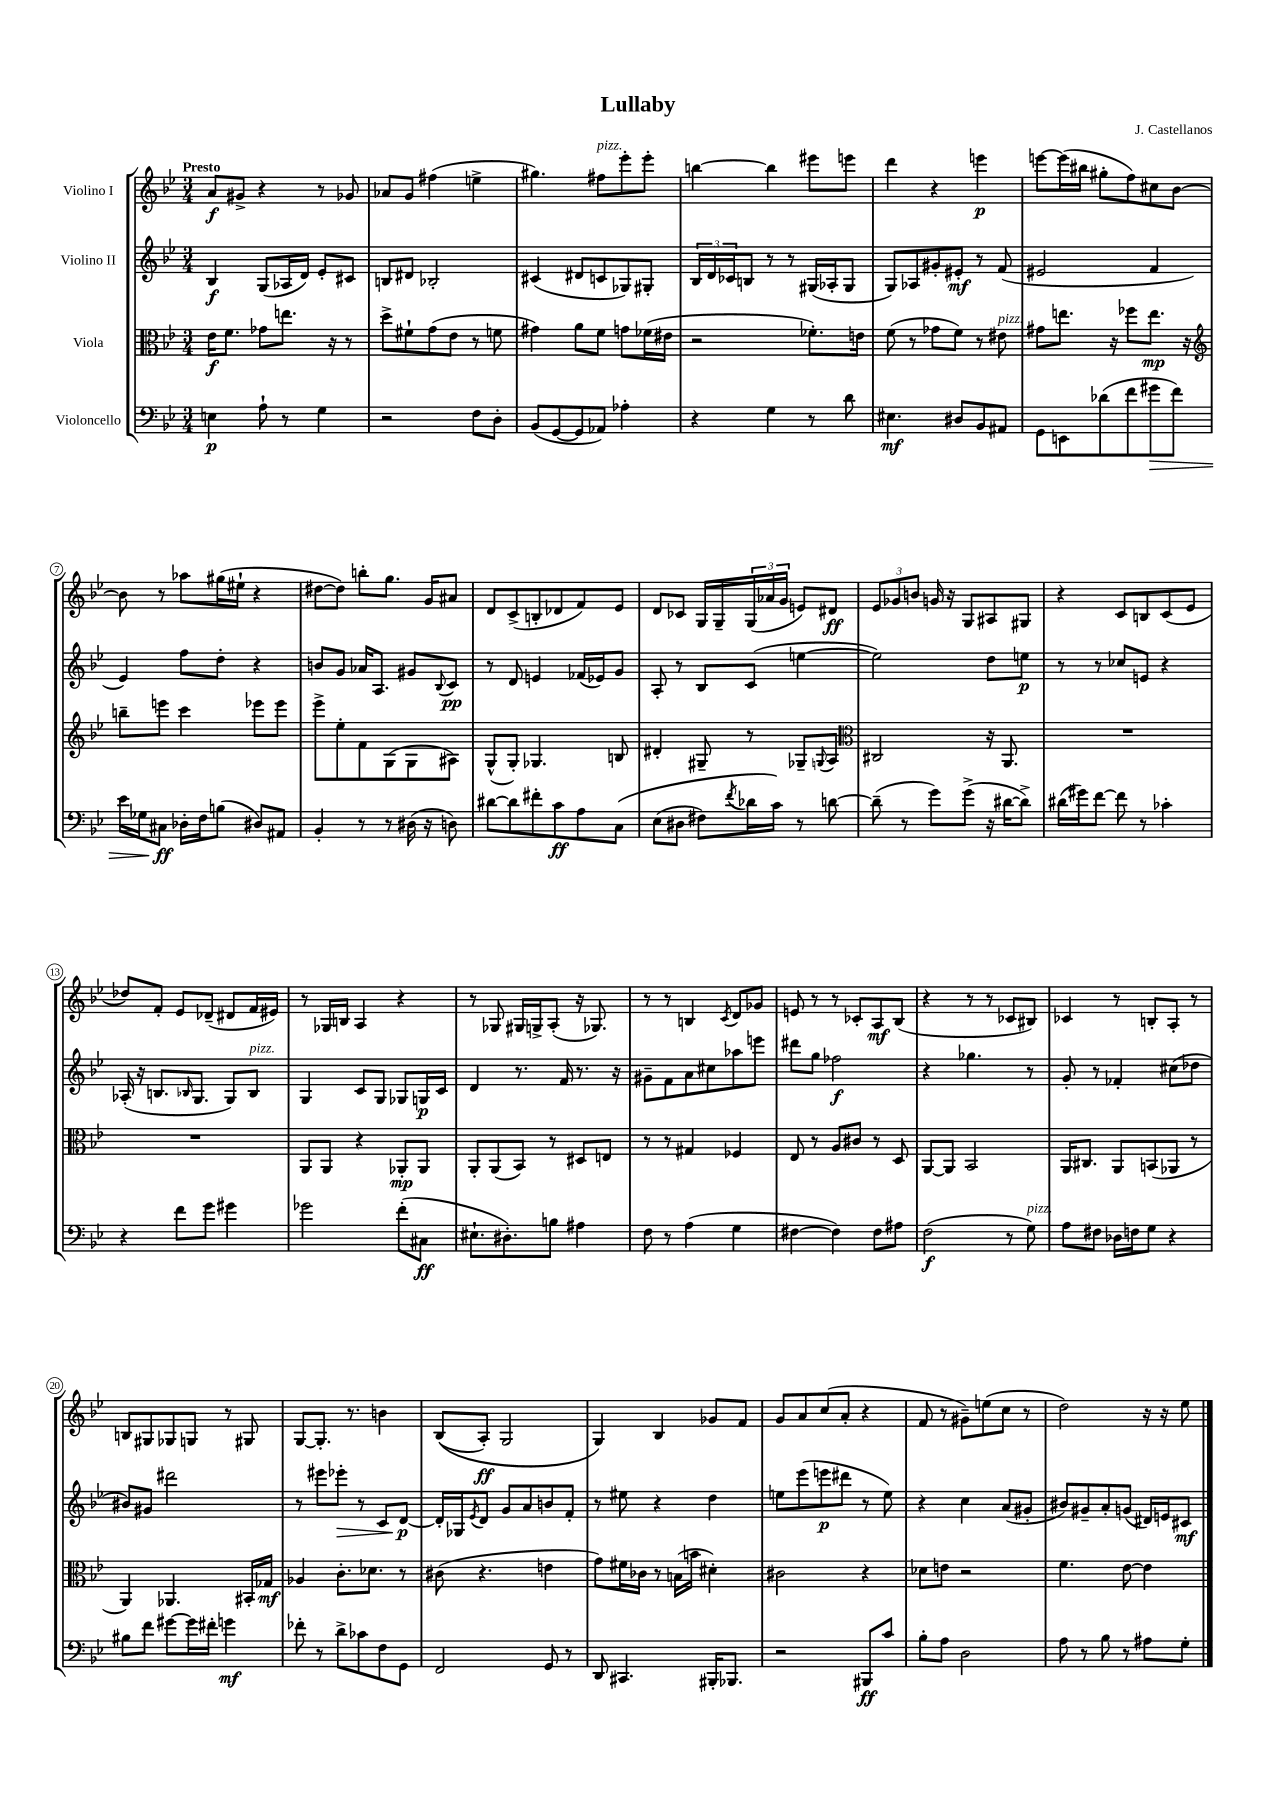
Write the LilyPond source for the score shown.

\header { title = "Lullaby" composer = "J. Castellanos" }
<<
\new StaffGroup <<
\new Staff = "s0" \with { instrumentName = "Violino I" } {
    \clef treble \key bes \major \numericTimeSignature \time 3/4 \tempo "Presto"
    a'8\f gis'8-> r4 r8 ges'8 |
    aes'8 g'8 fis''4( e''4-> |
    gis''4.) fis''8^\markup { \italic "pizz." } ees'''8-. ees'''8-. |
    b''4~ b''4 eis'''8 e'''8 |
    d'''4 r4 e'''4\p |
    e'''8~ e'''16( bis''16 gis''8-. f''8) cis''8 bes'8~ |
    bes'8 r8 aes''8 gis''16( eis''16-! r4 |
    dis''8~ dis''8) b''8-. g''8. g'16 ais'8 |
    d'8 c'8->( b8-. des'8 f'8) ees'8 |
    d'8 ces'8 g16 g16-- \tuplet 3/2 { g16( aes'16 g'16 } e'8) dis'8\ff |
    \tuplet 3/2 { ees'8 ges'8 b'8 } g'16 r16 g8 ais8 gis8 |
    r4 c'8 b8 c'8( ees'8 |
    des''8) f'8-. ees'8 des'8--( dis'8 f'16 eis'16) |
    r8 ges16 b16 a4 r4 |
    r8 ges8 gis16 g16-> a8-.( r16 ges8.) |
    r8 r8 b4 \acciaccatura { c'8 } d'8 ges'8 |
    e'8 r8 r8 ces'8-. a8\mf bes8( |
    r4 r8 r8 ces'8 bis8) |
    ces'4 r8 b8-. a8-. r8 |
    b8 gis8 ges8 g8 r8 gis8 |
    g8~ g8.-. r8. b'4 |
    bes8(\( a8-.\ff) g2 |
    g4\) bes4 ges'8 f'8 |
    g'8 a'8 c''8( a'8-. r4 |
    f'8 r8 gis'8--) e''8( c''8 r8 |
    d''2) r16 r16 ees''8 \bar "|." |
}
\new Staff = "s1" \with { instrumentName = "Violino II" } {
    \clef treble \key bes \major \numericTimeSignature \time 3/4
    bes4\f g8( aes16 d'16) ees'8-. cis'8 |
    b8 dis'8 bes2-. |
    cis'4( dis'8 c'8 ges8) gis8-. |
    \tuplet 3/2 { bes16 d'16 ces'16 } b8 r8 r8 gis16( aes16-. gis8 |
    g8) aes8 gis'8-. eis'8-.\mf r8 f'8( |
    eis'2 f'4 |
    ees'4) f''8 d''8-. r4 |
    b'8 g'8 aes'16 a8. gis'8 \appoggiatura { bes8 } c'8\pp |
    r8 d'8 e'4 fes'16( ees'16) g'8 |
    a8-. r8 bes8 c'8( e''4~ |
    e''2) d''8 e''8\p |
    r8 r8 ces''8 e'8 r4 |
    aes16-.( r16 b8. \grace { bes16 } g8. g8) bes8^\markup { \italic "pizz." } |
    g4 c'8 g8 ges8 g16\p c'16 |
    d'4 r8. f'16 r8. r16 |
    gis'8-- f'8 a'8 cis''8 aes''8 e'''8 |
    dis'''8 g''8 fes''2\f |
    r4 ges''4. r8 |
    g'8-. r8 fes'4-. cis''8( des''8 |
    bis'8) gis'8 dis'''2 |
    r8 eis'''8 ees'''8-.\> r8 c'8 d'8~\p\! |
    d'16-. ges16 \acciaccatura { ees'8 } d'8 g'8 a'8 b'8 f'8-. |
    r8 eis''8 r4 d''4 |
    e''8 ees'''8( e'''8\p dis'''8 r8 e''8) |
    r4 c''4 a'8( gis'8-. |
    bis'8) gis'8-- a'8-. g'8( dis'16) e'16 cis'8\mf \bar "|." |
}
\new Staff = "s2" \with { instrumentName = "Viola" } {
    \clef alto \key bes \major \numericTimeSignature \time 3/4
    ees'16\f f'8. ges'8 e''8. r16 r8 |
    d''8-> fis'8-! g'8( ees'8 r8 f'8 |
    gis'4) a'8 f'8 g'8 fes'16( eis'16 |
    r2 fes'8.-.) e'16 |
    f'8( r8 ges'8 f'8) r8 eis'8^\markup { \italic "pizz." } |
    gis'8 e''8. r16 fes''8 e''8.\mp r16 |
    \clef treble b''8-- e'''8 c'''4 ees'''8 ees'''8 |
    ees'''8-> ees''8-. f'8 g8( g8 ais8) |
    g8-^( g8-.) ges4. b8 |
    dis'4-. gis8-- r8 ges8-- \appoggiatura { g8 } a8 |
    \clef alto cis2 r16 a,8. |
    R2. |
    R2. |
    a,8 a,8 r4 aes,8-.\mp aes,8 |
    a,8-. a,8( bes,8) r8 dis8 e8 |
    r8 r8 gis4 fes4 |
    ees8 r8 a8 cis'8 r8 d8 |
    a,8~ a,8 bes,2 |
    a,16 cis8. a,8 b,8( aes,8 r8 |
    a,4) aes,4. bis,16-. ges16\mf |
    aes4 c'8.-. des'8. r8 |
    cis'8( r4. e'4 |
    g'8) fis'16 ces'16 r8 b16( b'16 dis'4-.) |
    cis'2 r4 |
    des'8 e'8 r2 |
    f'4. ees'8~ ees'4 \bar "|." |
}
\new Staff = "s3" \with { instrumentName = "Violoncello" } {
    \clef bass \key bes \major \numericTimeSignature \time 3/4
    e4\p a8-! r8 g4 |
    r2 f8 d8-. |
    bes,8( g,8~ g,8 aes,8) aes4-. |
    r4 g4 r8 d'8 |
    eis4.\mf dis8 bes,8 ais,8 |
    g,8 e,8 des'8( f'8 gis'8\> f'8) |
    ees'16 ges16 cis8\ff\! des16-. f16 b8( dis8) ais,8 |
    bes,4-. r8 r8 dis16( r16 d8) |
    dis'8~ dis'8 fis'8-. c'8\ff a8 c8\( |
    ees8( dis8 fis8) \acciaccatura { f'8 } des'16 c'16\) r8 d'8~ |
    d'8--( r8 g'8) g'8->( r16 dis'16~ dis'8->) |
    dis'16( gis'16) f'8~ f'8 r8 ces'4-. |
    r4 f'8 g'8 gis'4 |
    ges'2 f'8-.( cis8\ff |
    eis8.-! dis8.-.) b8 ais4 |
    f8 r8 a4( g4 |
    fis4~ fis4) fis8 ais8 |
    f2\f( r8 g8^\markup { \italic "pizz." }) |
    a8 fis8 des16 f16 g8 r4 |
    bis8 f'8 gis'8~ gis'16 fis'16-. g'4\mf |
    fes'8-. r8 d'8-> ces'8 f8 g,8 |
    f,2 g,8 r8 |
    d,8 cis,4. bis,,16-. bes,,8. |
    r2 bis,,8\ff c'8 |
    bes8-. a8 d2 |
    a8 r8 bes8 r8 ais8 g8-. \bar "|." |
}
>>
>>
\layout { \context { \Score \override BarNumber.stencil = #(make-stencil-circler 0.1 0.3 ly:text-interface::print) } }
